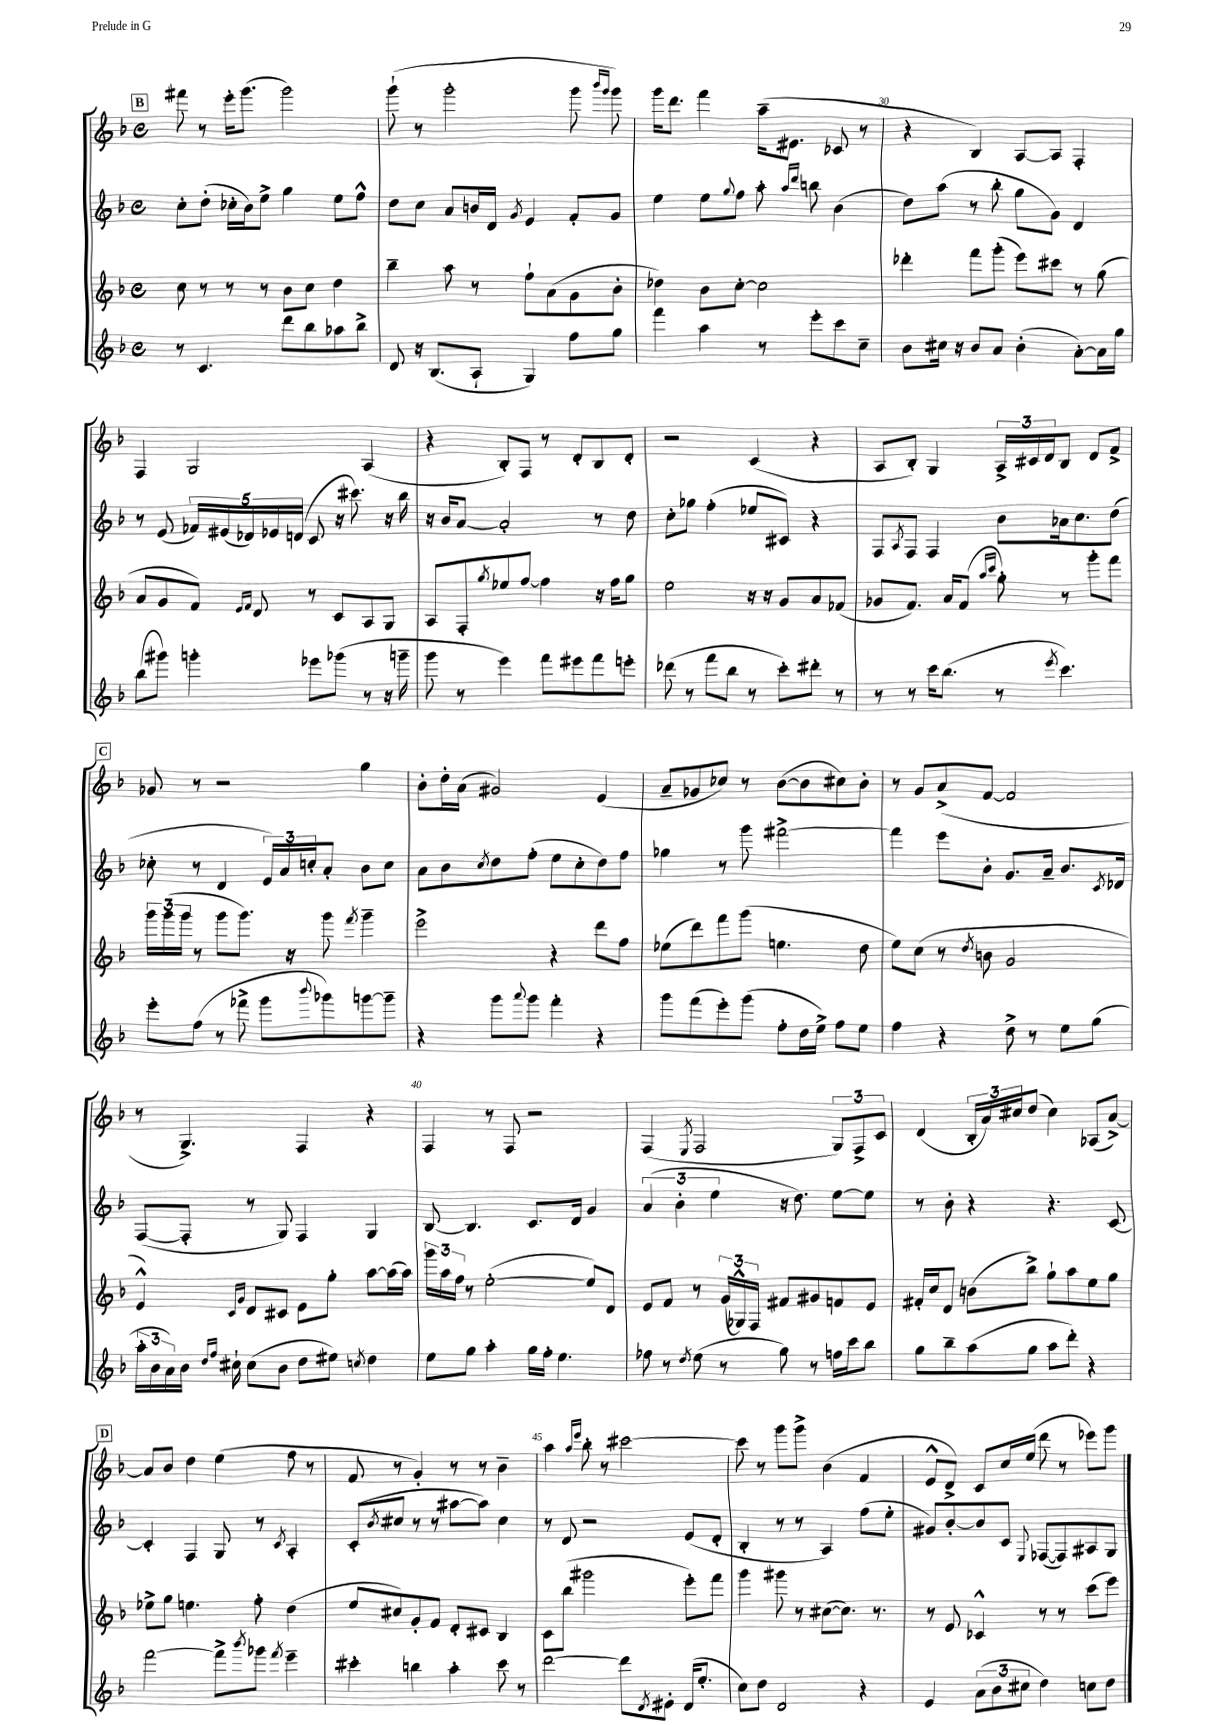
<<
\new StaffGroup <<
\new Staff = "s0" {
    \clef treble \key f \major \defaultTimeSignature \time 4/4
    \mark \markup { \box "B" } fis'''8 r8 e'''16-. g'''8.( g'''2) |
    g'''8-!( r8 g'''2-. g'''8 \grace { bes'''16 g'''16 } g'''8) |
    g'''16 d'''8. f'''4 a''16--( eis'8. ces'8 r8 |
    r4 bes4) a8~ a8 f4-. |
    f4 g2 a4( |
    r4 bes8-.) f8 r8 d'8-. bes8 d'8-. |
    r2 c'4( r4 |
    a8 bes8-.) g4 \tuplet 3/2 { a16-> cis'16 d'16 } bes8 d'8 f'8-> |
    \mark \markup { \box "C" } ges'8 r8 r2 g''4 |
    bes'8-. d''16-. a'16( gis'2) e'4( |
    a'8-- ges'8 ces''8) r8 bes'8~( bes'8 cis''8) bes'8-. |
    r8 g'8 a'8->( f'8~ f'2 |
    r8 g4.->) f4 r4 |
    f4 r8 f8 r2 |
    f4( \acciaccatura { e8 } f2 \tuplet 3/2 { g8) f8-> c'8 } |
    d'4( \tuplet 3/2 { bes16-. a'16) cis''16 } d''8( cis''4) aes8( a'8~->) |
    \mark \markup { \box "D" } a'8 bes'8 d''4 e''4( f''8 r8 |
    f'8 r8 g'4-.) r8 r8 bes'4-- |
    a''4 \grace { a''16 e'''16 } bes''8-. r8 cis'''2~ |
    cis'''8 r8 g'''8 g'''8-> bes'4( f'4 |
    e'8-^ d'8->) c'8 c''16 e''16( d'''8 r8 ees'''8) g'''8 \bar "|." |
}
\new Staff = "s1" {
    \clef treble \key f \major \defaultTimeSignature \time 4/4
    \mark \markup { \box "B" } c''8-. d''8-.( ces''16-. bes'16) e''8-> g''4 e''8 f''8-^ |
    d''8 c''8 a'8 b'16 d'16 \acciaccatura { g'8 } e'4 f'8-. g'8 |
    e''4 e''8 \appoggiatura { g''8 } f''8 a''8-. \grace { a''16 d'''16 } b''8 bes'4( |
    d''8) a''8( r8 bes''8-. g''8 g'8) d'4 |
    r8 e'8( \tuplet 5/4 { fes'16) eis'16( des'16) ees'16 d'16( } c'8 r16 cis'''8.) r16 bes''16 |
    r16 bes'16 a'8~ a'2-. r8 d''8 |
    c''8-. ges''8 f''4-.( ees''8 cis'8) r4 |
    f8 \acciaccatura { a8 } f8 f4 bes'8 aes'16 c''8. d''8( |
    \mark \markup { \box "C" } ces''8-. r8 d'4 \tuplet 3/2 { e'16) a'16 c''16-. } a'8-. bes'8 c''8 |
    a'8 bes'8 \acciaccatura { c''8 } d''8 f''8-.( e''8 c''8-. d''8) f''8 |
    ges''4 r8 g'''8 fis'''2~-> |
    fis'''4 e'''8 bes'8-. g'8. a'16-- bes'8. \acciaccatura { c'8 } des'16 |
    f8~( f8-. r8 g8) f4 g4 |
    bes8~ bes4. c'8. d'16 g'4 |
    \tuplet 3/2 { a'4( bes'4-. e''4 } r16 d''8.) e''8~ e''8 |
    r8 bes'8-. r4 r4. c'8~ |
    \mark \markup { \box "D" } c'4-. f4 g8 r8 \acciaccatura { c'8 } a4-. |
    c'8-.( \acciaccatura { bes'8 } cis''8 r8 r8 ais''8~ ais''8) cis''4 |
    r8 d'8 r2 e'8( d'8-. |
    bes4-. r8 r8 a4) f''8( e''8-. |
    gis'8) bes'8~-. bes'8 c'8 \appoggiatura { e8 } fes8~( fes8) ais8 g8 \bar "|." |
}
\new Staff = "s2" {
    \clef treble \key f \major \defaultTimeSignature \time 4/4
    \mark \markup { \box "B" } c''8 r8 r8 r8 bes'8 c''8 d''4 |
    bes''4-- a''8 r8 f''8-! a'8( g'8 bes'8-. |
    des''4) bes'8 c''8~-. c''2 |
    des'''4-. f'''8 g'''8-.( e'''8) cis'''8 r8 g''8( |
    a'8 g'8 f'8) \grace { e'16 f'16 } d'8 r8 c'8 a8 g8 |
    a8 f8-. \acciaccatura { g''8 } ees''8 f''8~ f''4 r16 f''16 g''8 |
    e''2 r16 r16 g'8 a'8 fes'8( |
    ges'8 f'8.) a'16 f'8( \grace { a''16 c'''16 } g''8-.) r8 g'''8-. f'''8 |
    \mark \markup { \box "C" } \tuplet 3/2 { g'''16 g'''16( g'''16 } r8 g'''8 g'''8.) r16 g'''8 \acciaccatura { f'''8 } g'''4-- |
    e'''2-> r4 d'''8 f''8 |
    ees''8( d'''8) f'''8 g'''8( e''4. d''8 |
    e''8) c''8( r8 \acciaccatura { d''8 } b'8 g'2 |
    e'4-^) \grace { c'16 g'16 } d'8 cis'8 e'8 g''8-. a''8~ a''16( a''16) |
    \tuplet 3/2 { g'''16 a''16 f''16 } r8 e''2~-.( e''8) d'8 |
    e'8 f'8 r8 \tuplet 3/2 { g'16( ges16-^) f16 } fis'8 gis'8 f'8 e'8 |
    fis'16-. c''16 d'8 b'8( bes''8->) g''8-! a''8 e''8 g''8 |
    \mark \markup { \box "D" } ees''8-> g''8 e''4. f''8-. d''4( |
    e''8 cis''8) g'8-. f'8 d'8-. cis'8 bes4 |
    c'8 bes''8( gis'''2 e'''8-.) f'''8 |
    g'''4 gis'''8 r8 cis''8~( cis''8.) r8. |
    r8 e'8 ces'4-^ r8 r8 c'''8( e'''8) \bar "|." |
}
\new Staff = "s3" {
    \clef treble \key f \major \defaultTimeSignature \time 4/4
    \mark \markup { \box "B" } r8 c'4. d'''8 bes''8 aes''8 bes''8-> |
    d'8 r16 bes8.( a8-! g4) f''8 g''8 |
    f'''4 a''4 r8 e'''8-. c'''8 c''8-- |
    bes'8 cis''16 r16 bes'8 a'8 bes'4-.( a'8~-.) a'16 g''16 |
    bes''8( gis'''8) g'''4-. ees'''8 ges'''8( r8 r16 g'''16-- |
    g'''8 r8 e'''4) f'''8 eis'''8 f'''8 e'''8-. |
    des'''8( r8 f'''8 bes''8 r8 c'''8-.) dis'''8-. r8 |
    r8 r8 c'''16 bes''8.( r8 \acciaccatura { e'''8 } c'''4.) |
    \mark \markup { \box "C" } e'''8-. f''8( r8 fes'''8-> g'''8 \appoggiatura { bes'''8 } ges'''8) g'''8~ g'''8-- |
    r4 g'''8 \appoggiatura { a'''8 } g'''8 f'''4-. r4 |
    g'''8 f'''8( e'''8-.) g'''8( f''8-. d''16 e''16->) f''8 e''8 |
    f''4 r4 d''8-> r8 e''8 g''8( |
    \tuplet 3/2 { a''16-. bes'16 a'16) } bes'16 \grace { d''16 f''16 } cis''16-! cis''8( bes'8 d''8 eis''8) \acciaccatura { c''8 } d''4 |
    e''8 g''8 a''4-. g''16 f''16-. e''4. |
    fes''8 r8 \acciaccatura { d''8 } e''8( r8 g''8) r8 f''16 c'''16 bes''8 |
    g''8 bes''8-- a''8( g''8 a''8 d'''8-.) r4 |
    \mark \markup { \box "D" } f'''2~ f'''8-> \acciaccatura { bes'''8 } ges'''8 \acciaccatura { f'''8 } e'''4-- |
    cis'''4-. b''4 a''4-. cis'''8 r8 |
    d'''2~ d'''8 \acciaccatura { d'8 } eis'8-. d'16( e''8.-. |
    c''8) d''8 d'2 r4 |
    e'4 \tuplet 3/2 { a'8( bes'8 cis''8 } d''4) c''8 d''8 \bar "|." |
}
>>
>>
\layout { \context { \Score currentBarNumber = #27 \override BarNumber.break-visibility = ##(#f #t #t) barNumberVisibility = #(every-nth-bar-number-visible 5) } }
